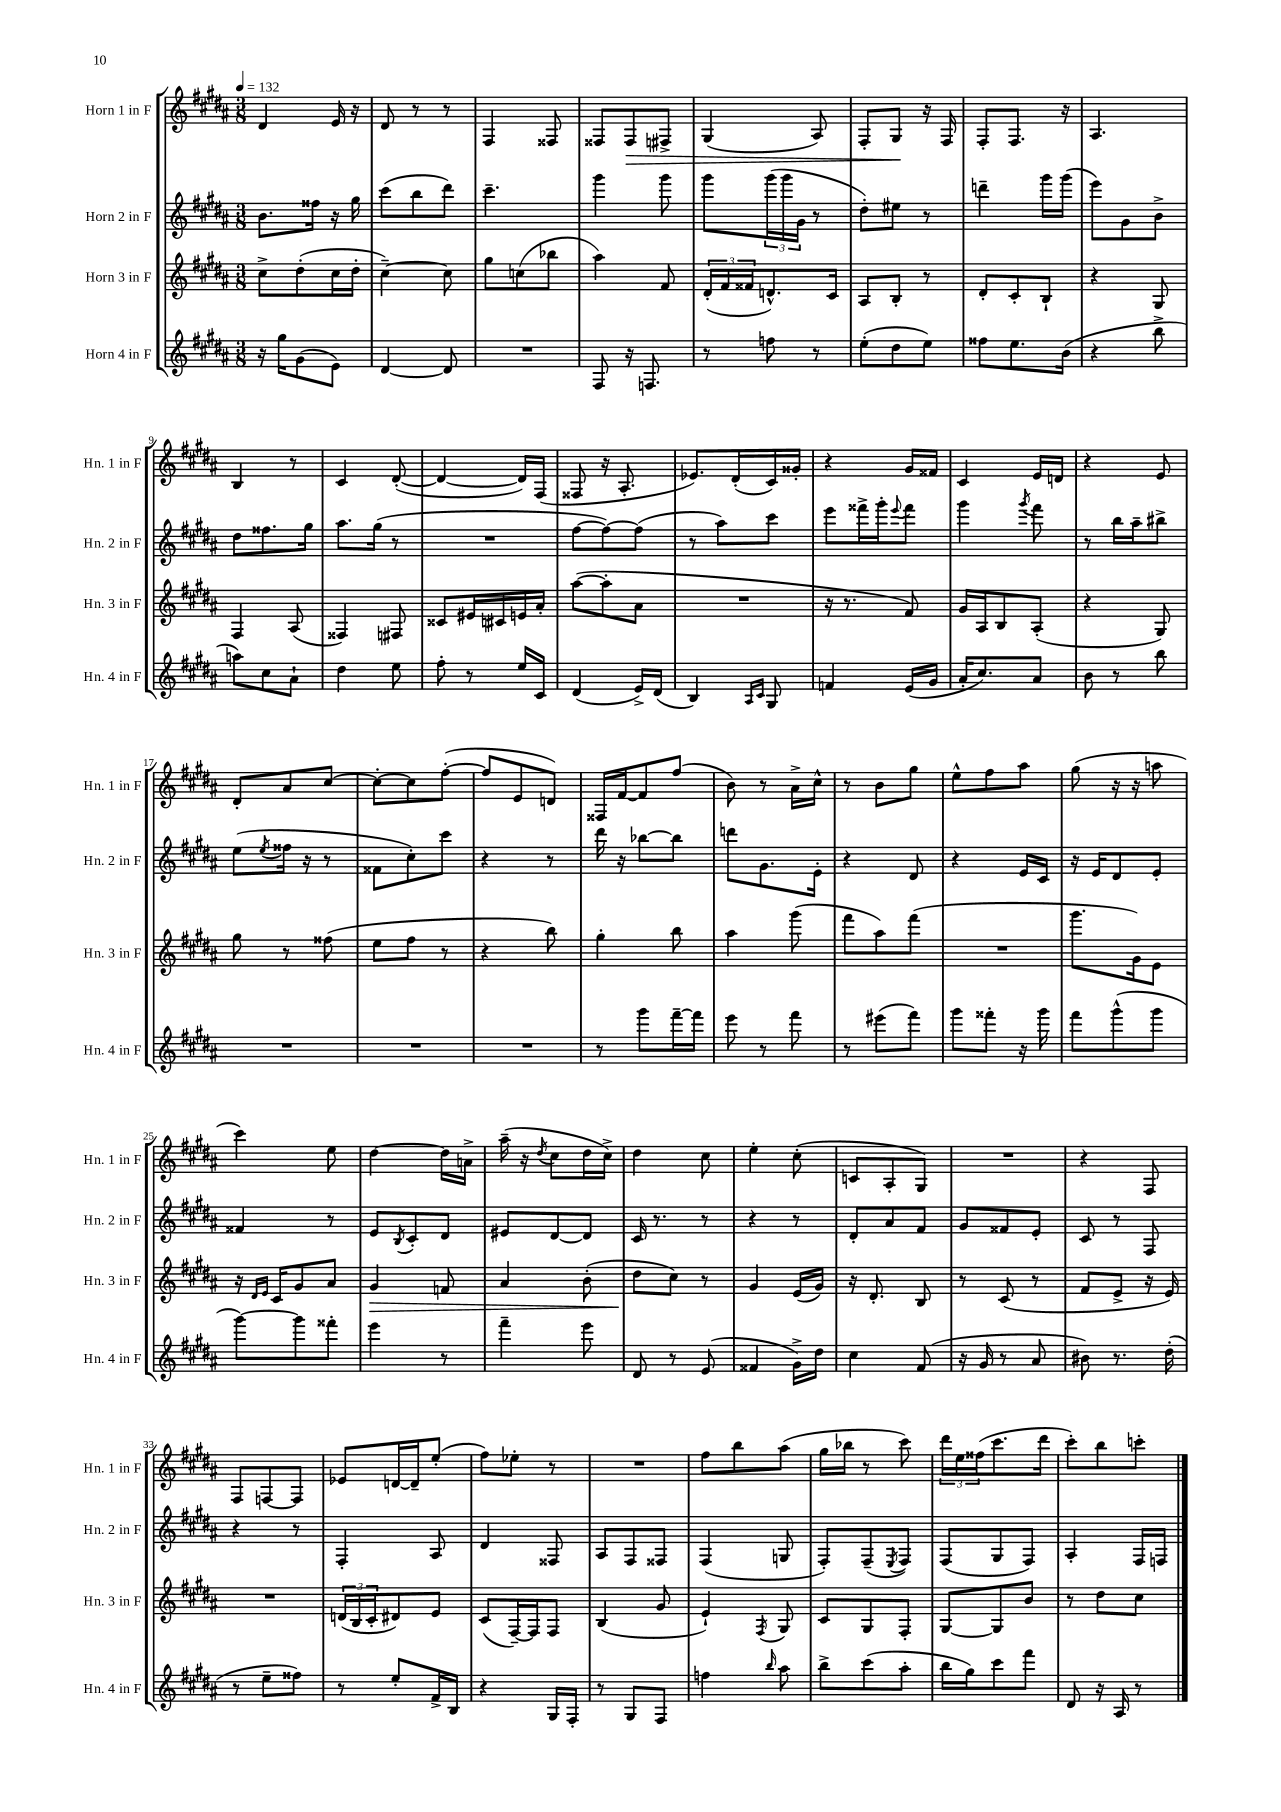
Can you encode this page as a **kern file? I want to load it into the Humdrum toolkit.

**kern	**kern	**dynam	**kern	**kern	**dynam
*part4	*part3	*part3	*part2	*part1	*part1
*staff4	*staff3	*staff3	*staff2	*staff1	*staff1
*I"Horn 4 in F	*I"Horn 3 in F	*	*I"Horn 2 in F	*I"Horn 1 in F	*
*I'Hn. 4 in F	*I'Hn. 3 in F	*	*I'Hn. 2 in F	*I'Hn. 1 in F	*
*clefG2	*clefG2	*	*clefG2	*clefG2	*
*k[f#c#g#d#a#]	*k[f#c#g#d#a#]	*	*k[f#c#g#d#a#]	*k[f#c#g#d#a#]	*
*M3/8	*M3/8	*	*M3/8	*M3/8	*
*MM132	*MM132	*	*MM132	*MM132	*
=1	=1	=1	=1	=1	=1
16r	8cc#^\L	.	8.b\L	4d#/	.
16gg#\KL	.	.	.	.	.
(8g#\	(8dd#'\	.	.	.	.
.	.	.	16ff##X\Jk	.	.
8e\J)	16cc#\L	.	16r	16e/	.
.	16dd#'\JJ	.	16gg#\	16r	.
=2	=2	=2	=2	=2	=2
[4d#/	[4cc#~\)	.	(8ccc#\L	8d#/	.
.	.	.	8bb\	8r	.
8d#/]	8cc#\]	.	8ddd#\J)	8r	.
=3	=3	=3	=3	=3	=3
4.r	8gg#\L	.	4.ccc#~\	4F#/	.
.	(8ccn\	.	.	.	.
.	8bb-X\J	.	.	8F##X/	.
=4	=4	=4	=4	=4	=4
8F#/	4aa#\)	.	4ggg#\	8F##X/L	.
!	!	!	!	!	!LO:HP:b
16r	.	.	.	8F##/	>
8.Fn/	.	.	.	.	.
.	8f#/	.	8ggg#\	8F#X^/J	.
=5	=5	=5	=5	=5	=5
8r	(24d#'/LL	.	8ggg#\L	(4G#/	.
.	24f#/	.	.	.	.
.	24f##X/J	.	.	.	.
8ffn\	8.dn^^/)	.	(24ggg#\L	.	.
.	.	.	24ggg#\	.	.
.	.	.	24g#\JJ	.	.
8r	.	.	8r	8A#/)	.
.	16c#/Jk	.	.	.	.
=6	=6	=6	=6	=6	=6
(8ee'\L	8A#/L	.	8dd#'\L)	8F#'/L	.
8dd#\	8B'/J	.	8ee#X\J	8G#/J	.
8ee\J)	8r	.	8r	16r	]
.	.	.	.	16F#/	.
=7	=7	=7	=7	=7	=7
8ff##X\L	8d#'/L	.	4dddn~\	8F#'/L	.
8.ee\	8c#'/	.	.	8.F#/J	.
.	8B`/J	.	16ggg#\LL	.	.
(16b\Jk	.	.	(16ggg#\JJ	16r	.
=8	=8	=8	=8	=8	=8
4r	4r	.	8eee\L)	4.A#/	.
.	.	.	8g#\	.	.
8bb^\	8G#/	.	8b^\J	.	.
!!LO:LB:g=z
=9	=9	=9	=9	=9	=9
8aan\L)	4F#/	.	8dd#\L	4B/	.
8cc#\	.	.	8.ff##X\	.	.
8a#`\J	(8A#/	.	.	8r	.
.	.	.	16gg#\Jk	.	.
=10	=10	=10	=10	=10	=10
4dd#\	4F##X/)	.	8.aa#\L	4c#/	.
.	.	.	(16gg#\Jk	.	.
8ee\	8F#X/	.	8r	([8d#'/	.
=11	=11	=11	=11	=11	=11
8ff#'\	8c##X/L	.	4.r	4d#/_	.
8r	16e#X/L	.	.	.	.
.	16c#X/	.	.	.	.
16ee/LL	16en/	.	.	16d#/LL])	.
16c#/JJ	16a#'/JJ	.	.	(16F#/JJ	.
=12	=12	=12	=12	=12	=12
(4d#/	([8aa#\L	.	[8ff#\L	8F##X/	.
.	8aa#'\]	.	8ff#\_)	16r	.
.	.	.	.	8.A#'/	.
16e^/LL)	8a#\J	.	(8ff#\J]	.	.
(16d#/JJ	.	.	.	.	.
=13	=13	=13	=13	=13	=13
4B/)	4.r	.	8r	8.e-X/L)	.
.	.	.	8aa#\L)	.	.
.	.	.	.	(16d#'/L	.
16qqA#/LL	.	.	.	.	.
16qqc#/JJ	.	.	.	.	.
8G#/	.	.	8ccc#\J	16c#/)	.
.	.	.	.	16g##X'/JJ	.
=14	=14	=14	=14	=14	=14
4fn/	16r	.	8eee\L	4r	.
.	8.r	.	.	.	.
.	.	.	16fff##X^\L	.	.
.	.	.	16ggg#'\J	.	.
.	.	.	8qqeee/	.	.
(16e/LL	8f#/)	.	8fff##\J	16g#/LL	.
16g#/JJ	.	.	.	16f##X/JJ	.
=15	=15	=15	=15	=15	=15
16a#'/KL	16g#/LL	.	4ggg#\	4c#/	.
8.cc#/)	16A#/J	.	.	.	.
.	8B/	.	.	.	.
.	.	.	8qggg#/	.	.
8a#/J	(8A#'/J	.	8fff#\	16e/LL	.
.	.	.	.	16dn/JJ	.
=16	=16	=16	=16	=16	=16
8b\	4r	.	8r	4r	.
8r	.	.	16bb\LL	.	.
.	.	.	16aa#~\J	.	.
8bb\	8G#/)	.	8bb#X^\J	8e/	.
!!LO:LB:g=z
=17	=17	=17	=17	=17	=17
4.r	8gg#\	.	(8ee\L	8d#'/L	.
.	.	.	8qee/	.	.
.	8r	.	16ff##X\Jk	8a#/	.
.	.	.	16r	.	.
.	(8ff##X\	.	8r	[8cc#/J	.
=18	=18	=18	=18	=18	=18
4.r	8ee\L	.	8f##X\L	8cc#'\L_	.
.	8ff#\J	.	8cc#'\)	8cc#\]	.
.	8r	.	8ccc#\J	([8ff#'\J	.
=19	=19	=19	=19	=19	=19
4.r	4r	.	4r	8ff#/L]	.
.	.	.	.	8e/	.
.	8bb\)	.	8r	8dn/J)	.
=20	=20	=20	=20	=20	=20
8r	4gg#'\	.	16ddd#\	16F##X/LL	.
.	.	.	16r	[16f#/J	.
8ggg#\L	.	.	[8bb-X\L	8f#/]	.
[16fff#~\L	8bb\	.	8bb-\J]	(8ff#/J	.
16fff#\JJ]	.	.	.	.	.
=21	=21	=21	=21	=21	=21
8eee\	4aa#\	.	8dddn\L	8b\)	.
8r	.	.	8.g#\	8r	.
8fff#\	(8ggg#\	.	.	16a#^\LL	.
.	.	.	16e'\Jk	16cc#^^\JJ	.
=22	=22	=22	=22	=22	=22
8r	8fff#\L	.	4r	8r	.
(8eee#X\L	8aa#\)	.	.	8b\L	.
8fff#\J)	(8fff#\J	.	8d#/	8gg#\J	.
=23	=23	=23	=23	=23	=23
8ggg#\L	4.r	.	4r	8ee^^\L	.
8fff##X'\J	.	.	.	8ff#\	.
16r	.	.	16e/LL	8aa#\J	.
16ggg#\	.	.	16c#/JJ	.	.
=24	=24	=24	=24	=24	=24
8fff#\L	8.ggg#\L	.	16r	(8gg#\	.
.	.	.	16e/KL	.	.
(8ggg#^^\	.	.	8d#/	16r	.
.	16g#\k)	.	.	16r	.
8ggg#\J	8e\J	.	8e'/J	8aan\	.
!!LO:LB:g=z
=25	=25	=25	=25	=25	=25
[8ggg#\L)	16r	.	4f##X/	4ccc#\)	.
.	16qqd#/LL	.	.	.	.
.	16qqe/JJ	.	.	.	.
.	16c#/KL	.	.	.	.
8ggg#\]	8g#/	.	.	.	.
8fff##X'\J	8a#/J	.	8r	8ee\	.
=26	=26	=26	=26	=26	=26
!	!	!LO:HP:b	!	!	!
4eee\	4g#/	>	8e/L	[4dd#\	.
.	.	.	8qB/	.	.
.	.	.	8c#'/	.	.
8r	8fn/	.	8d#/J	16dd#\LL]	.
.	.	.	.	16an^\JJ	.
=27	=27	=27	=27	=27	=27
4fff#~\	4a#/	.	8e#X/L	(16aa#~\	.
.	.	.	.	16r	.
.	.	.	.	8qdd#/	.
.	.	.	[8d#/	8cc#\L	.
8eee\	(8b'\	.	8d#/J]	16dd#\L	.
.	.	.	.	16cc#^\JJ)	.
=28	=28	=28	=28	=28	=28
8d#/	8dd#\L	.	16c#/	4dd#\	.
.	.	.	8.r	.	.
8r	8cc#\J)	]	.	.	.
(8e/	8r	.	8r	8cc#\	.
=29	=29	=29	=29	=29	=29
4f##X/	4g#/	.	4r	4ee'\	.
16g#^\LL)	(16e/LL	.	8r	(8cc#'\	.
16dd#\JJ	16g#/JJ)	.	.	.	.
=30	=30	=30	=30	=30	=30
4cc#\	16r	.	8d#'/L	8cn/L	.
.	8.d#'/	.	.	.	.
.	.	.	8a#/	8A#'/	.
(8f#/	8B/	.	8f#/J	8G#/J)	.
=31	=31	=31	=31	=31	=31
16r	8r	.	8g#/L	4.r	.
16g#/	.	.	.	.	.
8r	(8c#/	.	8f##X/	.	.
8a#/	8r	.	8e'/J	.	.
=32	=32	=32	=32	=32	=32
8b#X\)	8f#/L	.	8c#/	4r	.
8.r	8e^/J	.	8r	.	.
.	16r	.	8F#/	8F#/	.
(16dd#'\	16e/)	.	.	.	.
!!LO:LB:g=z
=33	=33	=33	=33	=33	=33
8r	4.r	.	4r	8F#/L	.
8ee~\L	.	.	.	[8Fn/	.
8ff##X\J)	.	.	8r	8F/J]	.
=34	=34	=34	=34	=34	=34
8r	(24dn/LL	.	4F#'/	8e-X/L	.
.	24B/	.	.	.	.
.	24c#'/J	.	.	.	.
8ee'/L	8d#X/)	.	.	[16dn/L	.
.	.	.	.	16d~/J]	.
16f#^/L	8e/J	.	8A#/	(8ee'/J	.
16B/JJ	.	.	.	.	.
=35	=35	=35	=35	=35	=35
4r	(8c#/L	.	4d#/	8ff#\L)	.
.	[16F#~/L)	.	.	8ee-X'\J	.
.	16F#/J]	.	.	.	.
16G#/LL	8F#/J	.	8F##X/	8r	.
16F#'/JJ	.	.	.	.	.
=36	=36	=36	=36	=36	=36
8r	(4B/	.	8A#/L	4.r	.
8G#/L	.	.	8F#/	.	.
8F#/J	8g#/	.	8F##X/J	.	.
=37	=37	=37	=37	=37	=37
4ffn\	4e`/)	.	(4F#/	8ff#\L	.
.	.	.	.	8bb\	.
16qqbb/	8qF#/	.	.	.	.
8aa#\	8G#/	.	8Gn/	(8aa#\J	.
=38	=38	=38	=38	=38	=38
8bb^\L	8c#/L	.	8F#'/L)	16gg#\LL	.
.	.	.	.	16bb-X\JJ	.
(8ccc#\	8G#/	.	(8F#~/	8r	.
.	.	.	8qE/	.	.
8aa#'\J	8F#'/J	.	8F#/J)	8ccc#\)	.
=39	=39	=39	=39	=39	=39
16bb\LL	[8G#/L	.	(8F#/L	24ddd#\LL	.
.	.	.	.	24ee\	.
16gg#\J)	.	.	.	.	.
.	.	.	.	(24ff##X\J	.
8ccc#\	8G#/]	.	8G#/	8.ccc#\	.
8fff#\J	8b/J	.	8F#/J)	.	.
.	.	.	.	16ddd#\Jk	.
=40	=40	=40	=40	=40	=40
8d#/	8r	.	4A#'/	8ccc#'\L)	.
16r	8dd#\L	.	.	8bb\	.
16A#/	.	.	.	.	.
8r	8cc#\J	.	16F#/LL	8cccn'\J	.
.	.	.	16Fn/JJ	.	.
==	==	==	==	==	==
*-	*-	*-	*-	*-	*-
